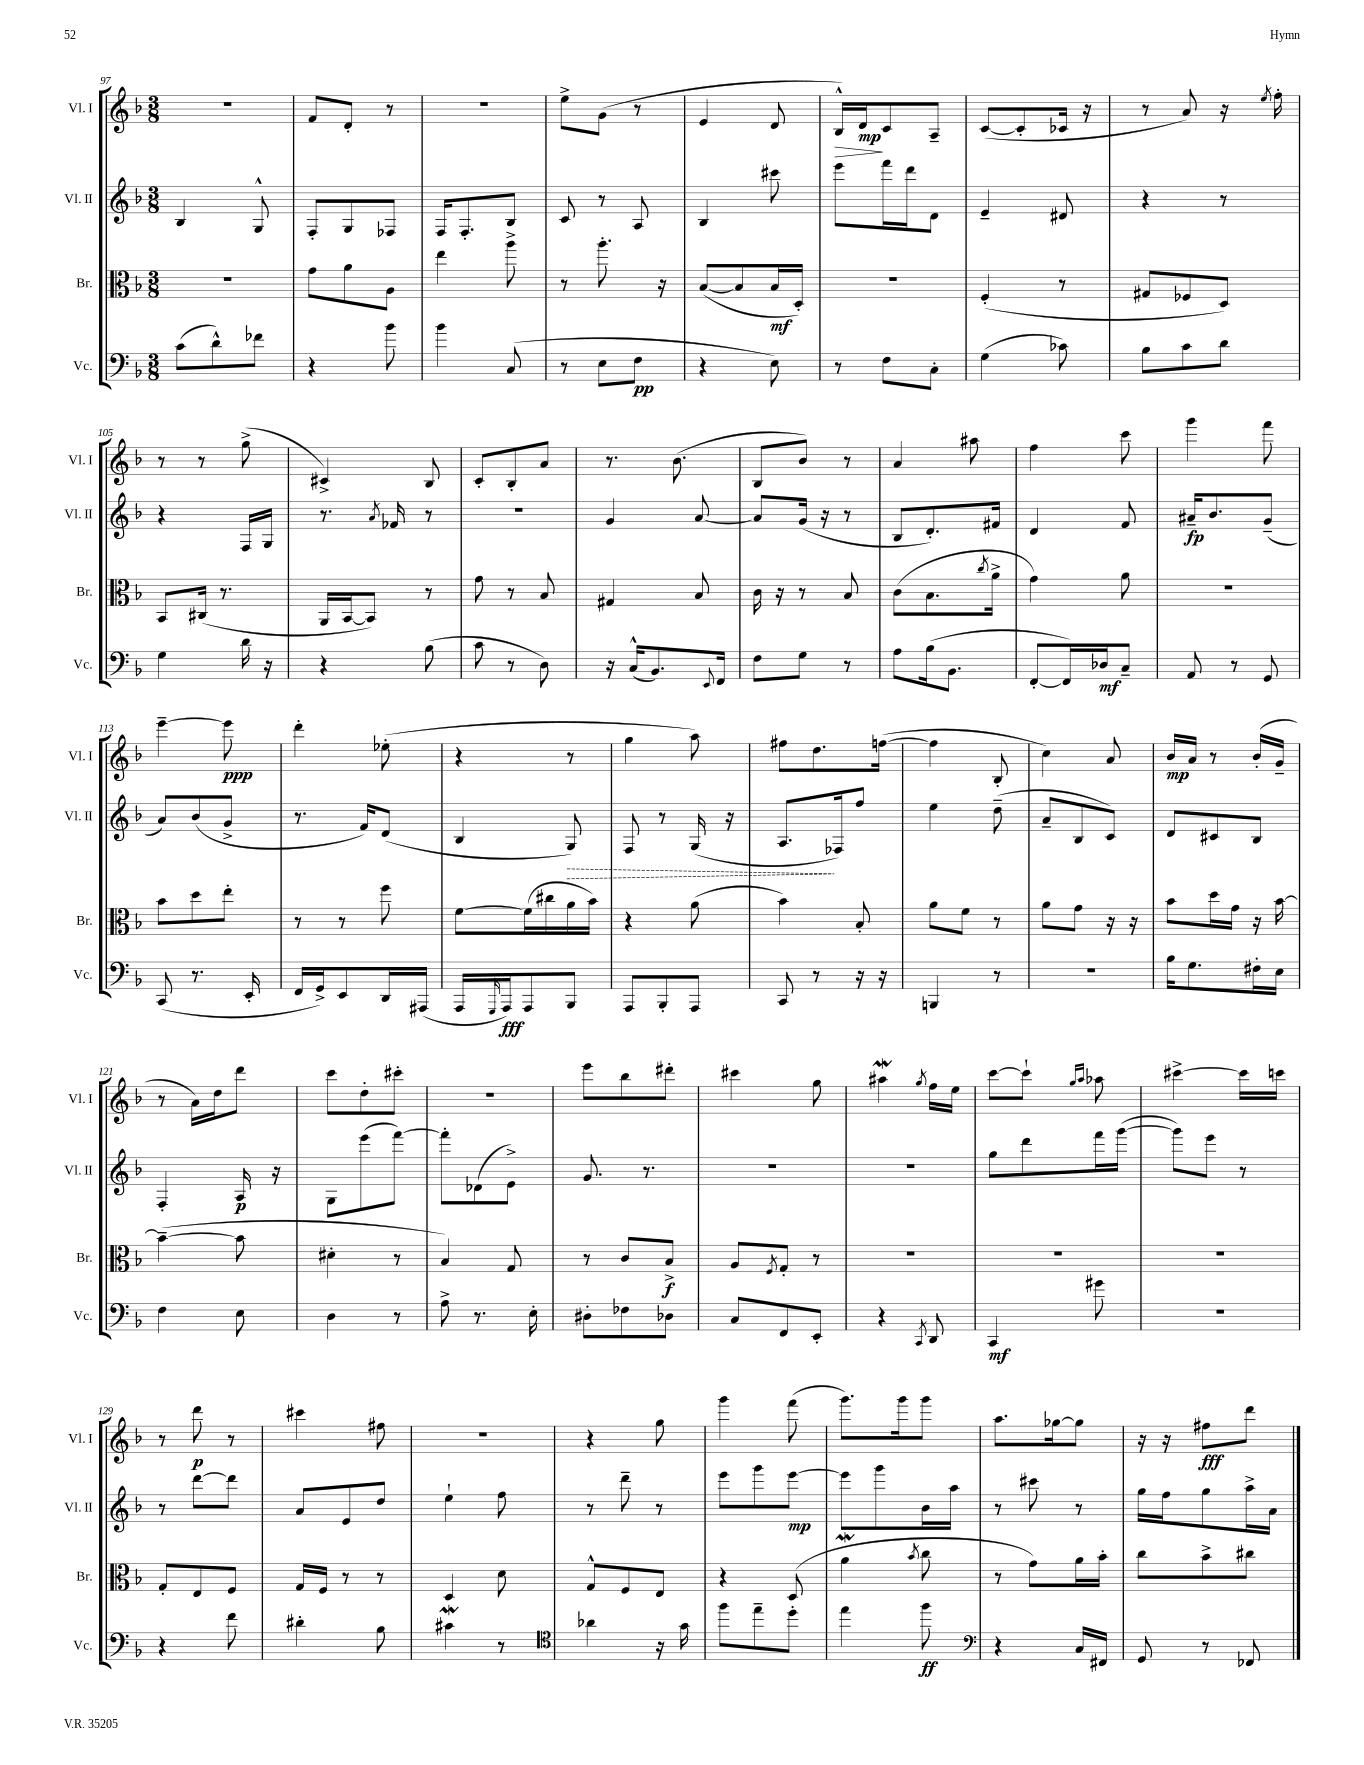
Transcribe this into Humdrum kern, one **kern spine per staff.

**kern	**kern	**kern	**kern
*staff4	*staff3	*staff2	*staff1
*clefF4	*clefC3	*clefG2	*clefG2
*k[b-]	*k[b-]	*k[b-]	*k[b-]
*M3/8	*M3/8	*M3/8	*M3/8
(8c	4.r	4B-	4.r
8d^^)	.	.	.
8f-	.	8G^^	.
=	=	=	=
4r	8g	8F'	8f
.	8a	8G	8d'
8b-	8A	8F-	8r
=	=	=	=
4b-	4ee	16F	4.r
.	.	8.F'	.
(8C	8aa^	8B-	.
=	=	=	=
8r	8r	8c	8ee^
8E	8.aa'	8r	(8g
8F	.	8A	8r
.	16r	.	.
=	=	=	=
4r	([8B-	4B-	4e
.	8B-]	.	.
8E)	16B-	8ccc#	8d
.	16D')	.	.
=	=	=	=
8r	4.r	8eee	16B-^^)
.	.	.	16d
8F	.	16fff	8c
.	.	16ddd	.
8C'	.	8d	8A~
=	=	=	=
(4G	(4F'	4e~	([8c
.	.	.	8c']
8c-)	8r	8d#	16c-
.	.	.	16r
=	=	=	=
8B-	8G#	4r	8r
8c	8F-	.	8a)
8d	8D)	8r	16r
.	.	.	8qee
.	.	.	16ff'
=	=	=	=
4G	8BB-	4r	8r
.	(16C#	.	8r
.	8.r	.	.
16d	.	16F	(8gg^
16r	.	16G	.
=	=	=	=
4r	16AA	8.r	4c#^)
.	[16BB-	.	.
.	8BB-])	.	.
.	.	8qa	.
.	.	16f-	.
(8B-	8r	8r	8B-
=	=	=	=
8c	8g	4.r	8c'
8r	8r	.	8B-'
8D)	8B-	.	8a
=	=	=	=
16r	4G#	4g	8.r
(16C^^	.	.	.
8.BB-)	.	.	.
.	.	.	(8.b-
.	8B-	[8a	.
8qqEE	.	.	.
16FF	.	.	.
=	=	=	=
8F	16c	8a]	8B-
.	16r	.	.
8G	8r	(16g	8b-)
.	.	16r	.
8r	8B-	8r	8r
=	=	=	=
8A	(8c	8B-	4a
(16B-	8.B-	8.d')	.
8.BB-	.	.	.
.	.	.	8aa#
.	8qcc	.	.
.	16a^	16f#	.
=	=	=	=
[8FF'	4g)	4d	4ff
16FF])	.	.	.
16D-	.	.	.
8C~	8a	8f	8ccc
=	=	=	=
8AA	4.r	16a#~	4ggg
.	.	8.b-	.
8r	.	.	.
8GG	.	(8g~	8fff
=	=	=	=
(8CC	8b-	8a)	[4eee~
8.r	8dd	(8b-	.
.	8ee'	8g^	8eee]
16EE'	.	.	.
=	=	=	=
16FF	8r	8.r	4ddd'
16GG^)	.	.	.
8EE	8r	.	.
.	.	16f)	.
16DD	8ff	(8d	(8ee-'
(16AAA#	.	.	.
=	=	=	=
16AAA	[8f	4B-	4r
16qqGGG	.	.	.
16AAA)	.	.	.
8AAA	(16f]	.	.
.	16cc#	.	.
8BBB-	16a	8G)	8r
.	16b-)	.	.
=	=	=	=
8AAA	4r	8F	4gg
8BBB-'	.	8r	.
8AAA	(8a	(16G	8aa)
.	.	16r	.
=	=	=	=
8CC	4b-)	8.A	8ff#
8r	.	.	8.dd
.	.	16F-)	.
16r	8B-'	8ff	.
16r	.	.	([16ff
=	=	=	=
4BBB	8a	4ee	4ff]
.	8f	.	.
8r	8r	(8dd~	8B-'
=	=	=	=
4.r	8a	8a~	4cc)
.	8g	8B-	.
.	16r	8c)	8a
.	16r	.	.
=	=	=	=
16B-	8b-	8d	16b-
8.G	.	.	16a
.	16dd	8c#	8r
.	16g	.	.
16F#'	16r	8B-	(16b-'
16E	[16b-	.	16g~
=	=	=	=
4F	(4b-~_	4F'	8r
.	.	.	16a)
.	.	.	16dd
8E	8b-]	16A	8ddd
.	.	16r	.
=	=	=	=
4D	4d#'	8G	8ccc
.	.	(8eee	8dd'
8r	8r	[8fff)	8ccc#'
=	=	=	=
8A^	4B-)	8fff']	4.r
8.r	.	(8d-	.
.	8G	8e^)	.
16E'	.	.	.
=	=	=	=
8D#'	8r	8.g	8eee
8F-	8c	.	8bb-
.	.	8.r	.
8D-	8B-^	.	8ddd#'
=	=	=	=
8C	8A	4.r	4ccc#
.	8qF	.	.
8FF	8G'	.	.
8EE'	8r	.	8gg
=	=	=	=
4r	4.r	4.r	4aa#
8qCC	.	.	8qgg
8DD	.	.	16ff
.	.	.	16ee
=	=	=	=
4CC	4.r	8gg	[8ccc
.	.	8ddd	8ccc`]
.	.	.	16qqgg
.	.	.	16qqaa
8g#	.	16fff	8aa-
.	.	([16ggg	.
=	=	=	=
4.r	4.r	8ggg])	[4ccc#^
.	.	8eee	.
.	.	8r	16ccc#]
.	.	.	16ccc
=	=	=	=
4r	8G'	8r	8r
.	8E	[8ddd	8ddd
8f	8F	8ddd]	8r
=	=	=	=
4d#'	16G	8a	4ccc#
.	16F	.	.
.	8r	8e	.
8B-	8r	8dd	8ff#
=	=	=	=
4c#	4D	4ee`	4.r
8r	8d	8ff	.
=	=	=	=
*clefC4	*	*	*
4a-	8G^^	8r	4r
.	8F	8ddd~	.
16r	8E	8r	8gg
16g	.	.	.
=	=	=	=
8ff	4r	8eee	4ggg
8ee~	.	8ggg	.
8dd'	(8D	[8eee	(8fff
=	=	=	=
4ee	4a	8eee]	8.ggg)
.	.	8ggg	.
.	.	.	16ggg
.	8qb-	.	.
8ff	8cc	16b-	8ggg
.	.	16aa	.
=	=	=	=
*clefF4	*	*	*
4r	8r	8r	8.aa
.	8g)	8ccc#	.
.	.	.	[16gg-
16C	16a	8r	8gg-]
16FF#	16b-'	.	.
=	=	=	=
8GG	8cc	16gg	16r
.	.	16ff	16r
8r	8b-^	8gg	8ff#
8FF-	8cc#	16aa^	8ddd
.	.	16a	.
==	==	==	==
*-	*-	*-	*-
